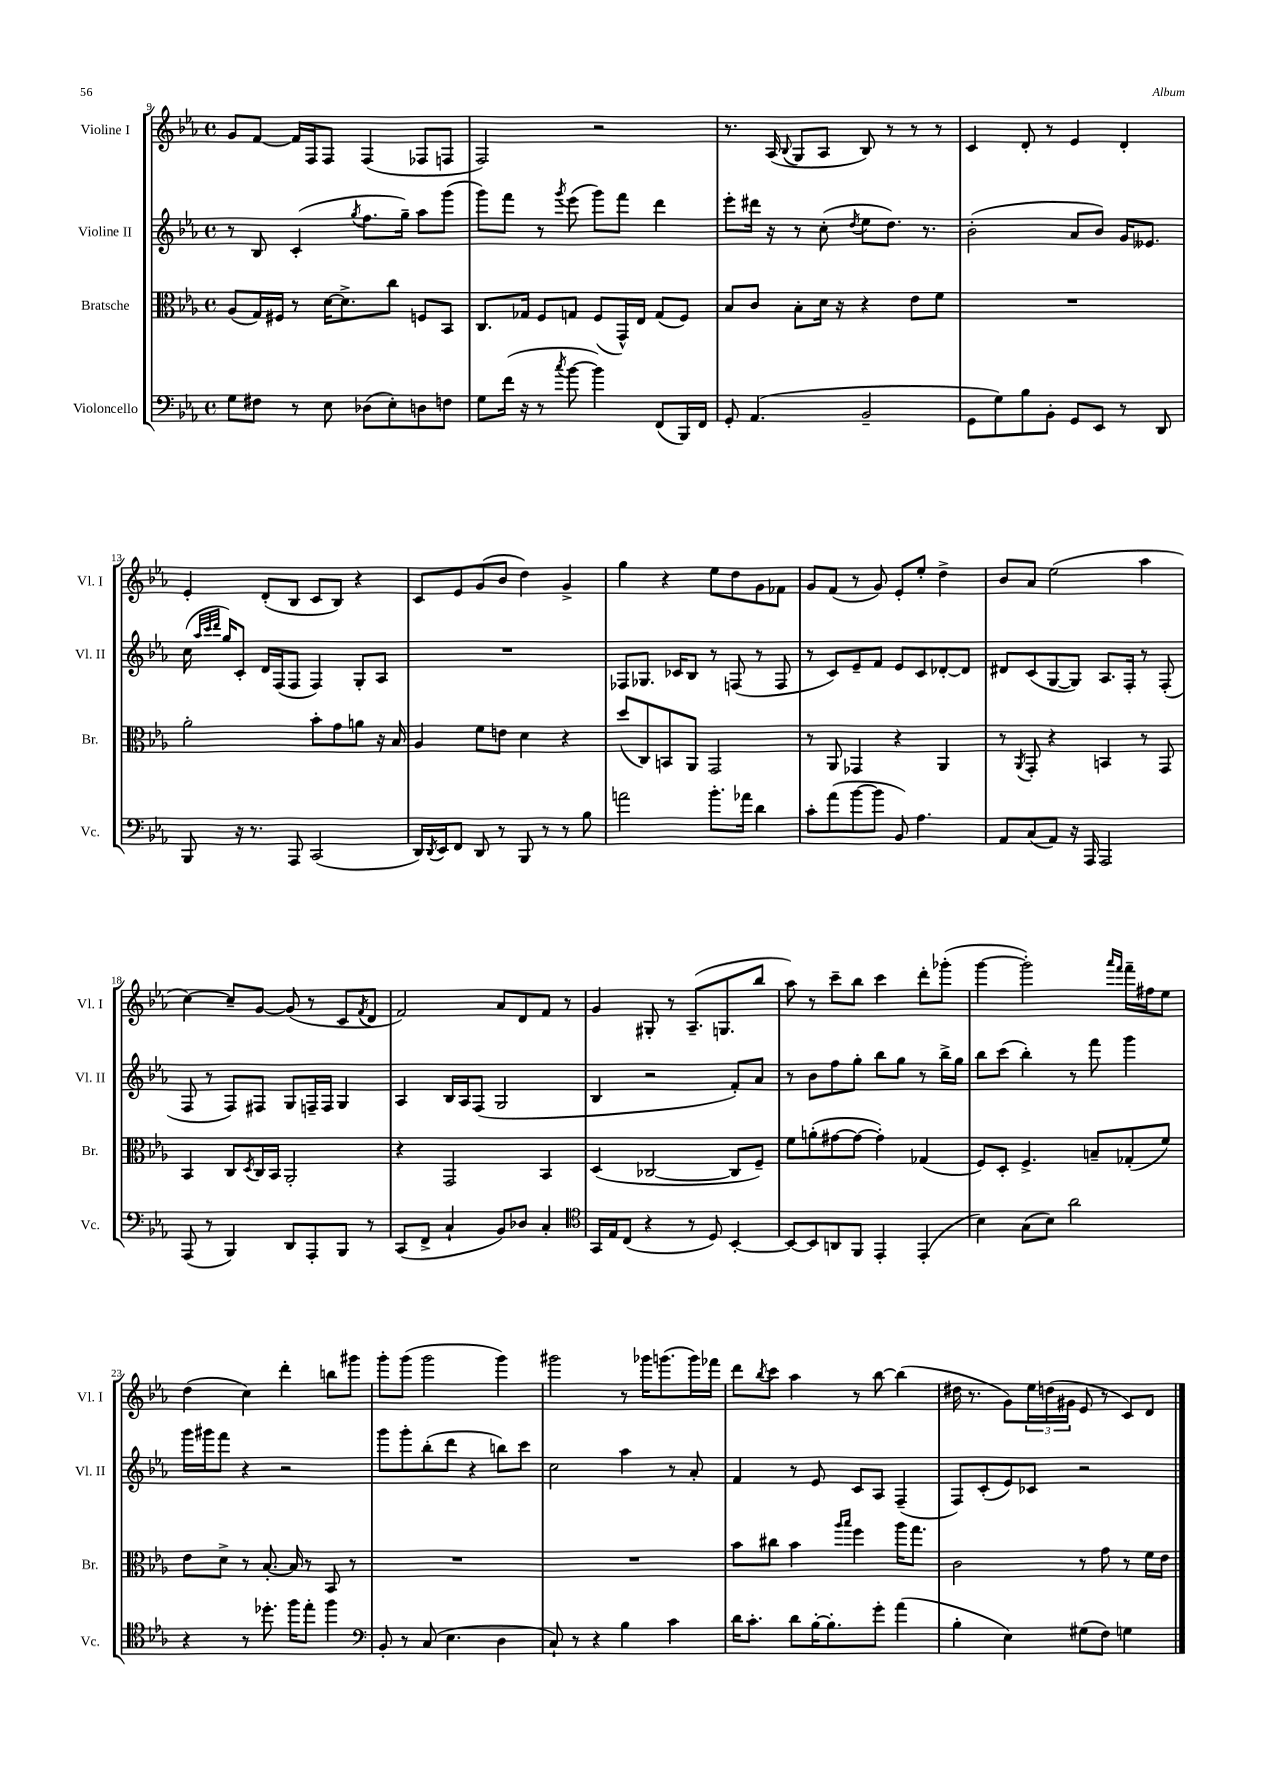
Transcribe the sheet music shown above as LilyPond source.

<<
\new StaffGroup <<
\new Staff = "s0" \with { instrumentName = "Violine I" shortInstrumentName = "Vl. I" } {
    \clef treble \key ees \major \defaultTimeSignature \time 4/4
    g'8 f'8~ f'16 f16 f8 f4( fes8 f8 |
    f2) r2 |
    r8. aes16( \appoggiatura { bes8 } g8 aes8 bes8) r8 r8 r8 |
    c'4 d'8-. r8 ees'4 d'4-. |
    ees'4-. d'8-.( bes8 c'8 bes8) r4 |
    c'8 ees'8 g'8( bes'8 d''4) g'4-> |
    g''4 r4 ees''8 d''8 g'8 fes'8 |
    g'8 f'8( r8 g'8) ees'8-. ees''8-. d''4-> |
    bes'8 aes'8 ees''2( aes''4 |
    c''4~) c''8-- g'8~ g'8( r8 c'8 \acciaccatura { f'8 } d'8 |
    f'2) aes'8 d'8 f'8 r8 |
    g'4 gis8-. r8 aes8.--( g8. bes''8 |
    aes''8) r8 c'''8-- bes''8 c'''4 d'''8-. ges'''8-.( |
    g'''4~ g'''2-.) \grace { aes'''16 f'''16 } f'''16-- fis''16 ees''8 |
    d''4( c''4) d'''4-. b''8 gis'''8 |
    g'''8-. g'''8( g'''2 g'''4) |
    gis'''2 r8 ges'''16 g'''8.( g'''16) fes'''16 |
    d'''8 \acciaccatura { bes''8 } c'''8 aes''4 r8 bes''8~ bes''4( |
    dis''16 r8. g'8) \tuplet 3/2 { ees''16 d''16( gis'16 } ees'8 r8 c'8) d'8 \bar "|." |
}
\new Staff = "s1" \with { instrumentName = "Violine II" shortInstrumentName = "Vl. II" } {
    \clef treble \key ees \major \defaultTimeSignature \time 4/4
    r8 bes8 c'4-.( \acciaccatura { g''8 } f''8. g''16--) aes''8 g'''8( |
    g'''8) f'''8 r8 \acciaccatura { g'''8 } ees'''8( g'''8) f'''8 d'''4 |
    ees'''8-. dis'''16 r16 r8 c''8-.( \acciaccatura { d''8 } ees''8 d''8.) r8. |
    bes'2-.( aes'8 bes'8) g'16 eeses'8. |
    c''16( \grace { aes''32 c'''32 d'''32 } g''16) c'8-. d'16 f16( f8 f4) g8-. aes8 |
    R1 |
    fes8 ges8. ces'16 bes8 r8 f8( r8 f8 |
    r8 c'8) ees'8-- f'8 ees'8 c'8 des'8~-. des'8 |
    dis'8 c'8( g8~ g8) aes8. f16-. r8 f8-.( |
    f8 r8 f8) fis8 g8 f16-- f16 g4 |
    aes4 bes16 aes16 f8( g2 |
    bes4 r2 f'8-.) aes'8 |
    r8 bes'8 f''8 g''8-. bes''8 g''8 r8 bes''16-> g''16 |
    bes''8 c'''8( bes''4-.) r8 f'''8 g'''4 |
    g'''16 gis'''16 f'''8 r4 r2 |
    g'''8 g'''8-. bes''8-.( d'''8 r4 b''8) c'''8 |
    c''2 aes''4 r8 aes'8-. |
    f'4 r8 ees'8 c'8 aes8 f4--( |
    f8) c'8-.( ees'8) ces'8 r2 \bar "|." |
}
\new Staff = "s2" \with { instrumentName = "Bratsche" shortInstrumentName = "Br." } {
    \clef alto \key ees \major \defaultTimeSignature \time 4/4
    aes8( g16) fis16 r8 d'16~ d'8.-> c''8 f8 bes,8 |
    c8. ges16 f8 g8 f8( g,16-^) ees16 g8( f8) |
    bes8 c'8 bes8-. d'16 r16 r4 ees'8 f'8 |
    R1 |
    aes'2-. bes'8-. g'8 a'8 r16 bes16 |
    aes4 f'8 e'8 d'4 r4 |
    d''8( c8) b,8 aes,8 g,2 |
    r8 aes,8 ges,4 r4 aes,4 |
    r8 \acciaccatura { aes,8 } g,8-. r4 b,4 r8 g,8 |
    bes,4 c8 \acciaccatura { d8 } c16 bes,16 aes,2-. |
    r4 g,2 bes,4 |
    d4( ces2~ ces8 f8--) |
    f'8 a'8-.( gis'8~ gis'8~ gis'4-.) ges4( |
    f8) d8-. f4.-> b8-- ges8-.( f'8) |
    ees'8 d'8-> r8 bes8.~-. bes16 r8 bes,8 r8 |
    R1 |
    R1 |
    bes'8 cis''8 bes'4 \grace { aes''16 bes''16 } f''4 aes''16 g''8. |
    c'2 r8 g'8 r8 f'16 ees'16 \bar "|." |
}
\new Staff = "s3" \with { instrumentName = "Violoncello" shortInstrumentName = "Vc." } {
    \clef bass \key ees \major \defaultTimeSignature \time 4/4
    g8 fis8 r8 ees8 des8( ees8-.) d8 f8 |
    g8 f'16( r16 r8 \acciaccatura { c''8 } bes'8~ bes'4) f,8( bes,,16) f,16 |
    g,8-. aes,4.( bes,2-- |
    g,8 g8) bes8 bes,8-. g,8 ees,8 r8 d,8 |
    bes,,8 r16 r8. aes,,8 c,2( |
    d,16) \acciaccatura { d,8 } ees,16 f,8 d,8 r8 bes,,8 r8 r8 bes8 |
    a'2 bes'8.-. aes'16 d'4 |
    c'8-. aes'8( bes'8~ bes'8 bes,8) aes4. |
    aes,8 c8( aes,8) r16 aes,,16 aes,,2 |
    aes,,8( r8 bes,,4) d,8 aes,,8-. bes,,8 r8 |
    c,8( f,8-> c4-! bes,8) des8 c4-. |
    \clef tenor g,16 ees16 c8( r4 r8 d8) bes,4~-. |
    bes,8~ bes,8 a,8 f,8 ees,4-. ees,4-.( |
    bes4) g8( bes8) aes'2 |
    r4 r8 des''8.-. f''16 ees''8-. f''4 |
    \clef bass bes,8-. r8 c8( ees4. d4 |
    c8-!) r8 r4 bes4 c'4 |
    d'16 c'8.-. d'8 bes16~-. bes8.-. g'8-. aes'4( |
    bes4-. ees4) gis8( f8) g4 \bar "|." |
}
>>
>>
\layout { \context { \Score currentBarNumber = #9 } }
